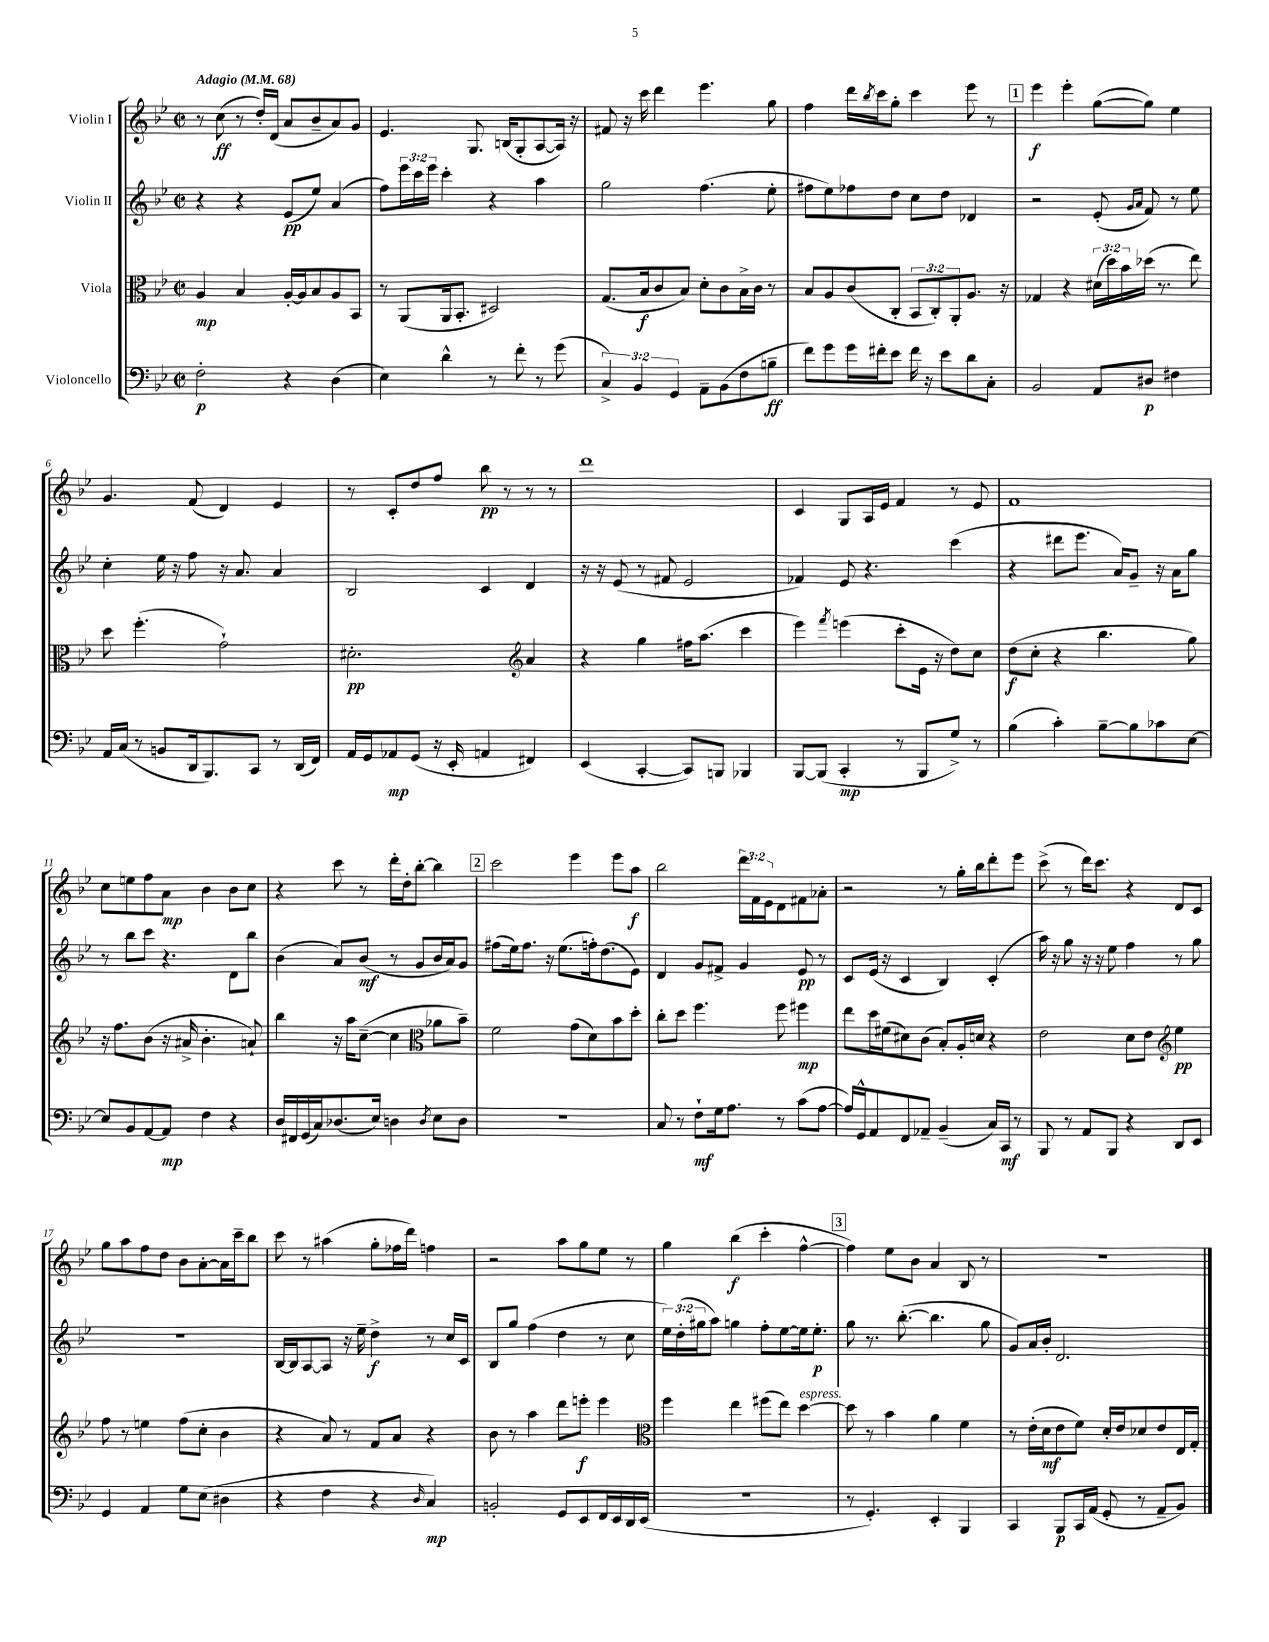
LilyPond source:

<<
\new StaffGroup <<
\new Staff = "s0" \with { instrumentName = "Violin I" } {
    \clef treble \key bes \major \defaultTimeSignature \time 2/2 \override Staff.TupletNumber.text = #tuplet-number::calc-fraction-text \tempo "Adagio" 4 = 68
    r8 c''8\ff( r8 d''16-.) d'16( a'8 bes'8-- a'8) g'8 |
    ees'4. g8. b16( g8-. a8~ a16) r16 |
    fis'8 r16 c'''16 d'''4 ees'''4. g''8 |
    f''4 d'''16 \acciaccatura { bes''8 } c'''16 g''8-. c'''4 ees'''8 r8 |
    \mark \markup { \box "1" } ees'''4\f ees'''4-. g''8~( g''8) ees''4 |
    g'4. f'8( d'4) ees'4 |
    r8 c'8-. d''8 f''8 bes''8\pp r8 r8 r8 |
    d'''1 |
    c'4 g8 a16 ees'16 f'4 r8 ees'8 |
    f'1 |
    c''8 e''8 f''8 a'8\mp bes'4 bes'8 c''8 |
    r4 c'''8 r8 d'''16-. d''16-. bes''8~-. bes''4 |
    \mark \markup { \box "2" } c'''2 ees'''4 ees'''8 a''8\f |
    bes''2 \tuplet 3/2 { d'''16 f'16 ees'16 } d'8 fis'8 aes'8-. |
    r2 r8 g''16-. bes''16 d'''8-. ees'''8 |
    c'''8->( r8 d'''16) c'''8. r4 d'8 c'8 |
    g''8 a''8 f''8 d''8 bes'8 a'8~-. a'16 c'''16-- bes''8 |
    c'''8 r8 ais''4( g''8-. fes''16 d'''16) f''4 |
    r2 a''8 g''8 ees''8 r8 |
    g''4 bes''4\f( c'''4-. f''4~-^ |
    \mark \markup { \box "3" } f''4) ees''8 bes'8 a'4 bes8 r8 |
    r1 \bar "|." |
}
\new Staff = "s1" \with { instrumentName = "Violin II" } {
    \clef treble \key bes \major \defaultTimeSignature \time 2/2 \override Staff.TupletNumber.text = #tuplet-number::calc-fraction-text
    r4 r4 ees'8\pp( ees''8) a'4( |
    f''8) \tuplet 3/2 { ees'''16 c'''16 ees'''16 } c'''4-. r4 a''4 |
    g''2 f''4.( ees''8-. |
    fis''8 ees''8) fes''8 d''8 c''8 d''8 des'4 |
    \mark \markup { \box "1" } r2 ees'8-.( \grace { g'16 a'16 } f'8) r8 ees''8 |
    c''4-. ees''16 r16 f''8 r16 a'8. a'4 |
    bes2 c'4 d'4 |
    r16 r16 ees'8( r8 fis'8 ees'2 |
    fes'4) ees'8 r4. c'''4( |
    r4 dis'''8 ees'''8. a'16) g'8-- r16 a'16 g''8 |
    r8 bes''8 c'''8 r4. d'8 bes''8 |
    bes'4( a'8) bes'8\mf( r8 g'8 bes'16 a'16) g'8 |
    \mark \markup { \box "2" } fis''8( ees''16) fis''8. r16 ees''8.( f''16-.) d''8.( ees'8) |
    d'4 g'8 fis'8-> g'4 ees'8\pp r8 |
    c'8 ees'16( r16 c'4 bes4) c'4-.( |
    a''16) r16 g''8 r16 r16 ees''8 f''4 r8 g''8 |
    r1 |
    bes16~ bes16 a8~ a8 r16 ees''16-- d''4->\f r8 c''16 c'16 |
    bes8 g''8 f''4( d''4 r8 c''8 |
    \tuplet 3/2 { ees''16) d''16-.( gis''16 } a''8) g''4 f''8-. ees''8~ ees''16 ees''8.-.\p |
    \mark \markup { \box "3" } g''8 r8. bes''8.~-.( bes''4. g''8 |
    g'8) a'16 bes'16-. d'2. \bar "|." |
}
\new Staff = "s2" \with { instrumentName = "Viola" } {
    \clef alto \key bes \major \defaultTimeSignature \time 2/2 \override Staff.TupletNumber.text = #tuplet-number::calc-fraction-text
    a4\mp bes4 a16~-. a16 bes8 a8 bes,8 |
    r8 a,8( a,16 bes,8.-. dis2) |
    g8.( bes16\f c'8 bes8) d'8-. c'8 bes16-> c'16 r8 |
    bes8 a8 c'8( c8-. \tuplet 3/2 { bes,8 c8-.) a,8-. } a8. r16 |
    \mark \markup { \box "1" } ges4 r4 \tuplet 3/2 { dis'16( d''16) bes'16 } des''16( r8. ees''8) |
    d''8 f''4.-.( g'2-!) |
    dis'2.-.\pp \clef treble a'4 |
    r4 g''4 fis''16 a''8.( c'''4 |
    ees'''4) \acciaccatura { f'''8 } e'''4( c'''8-. ees'16 r16 d''8) c''8 |
    d''8\f( c''8-. r4 bes''4. g''8) |
    r16 f''8. bes'8( r16 ais'16-> bes'4.-. a'8-!) |
    bes''4 r16 a''16 c''8~--( c''4 \clef alto aes'8 bes'8--) |
    \mark \markup { \box "2" } f'2 g'8( d'8) bes'8 d''8-. |
    c''8-. d''8 f''4. f''8 fis''4\mp |
    ees''8 d''16 fis'16( dis'8) c'8( bes8-.) a16-. d'16 r4 |
    ees'2 d'8 ees'8 \clef treble ees''4\pp |
    f''8 r8 e''4 f''8( c''8-. bes'4 |
    r4 a'8) r8 f'8 a'8 r4 |
    bes'8 r8 a''4 d'''8 e'''8-.\f e'''4 |
    \clef alto f''4 ees''4 fis''8( ees''8) d''4~^\markup { \italic "espress." } |
    \mark \markup { \box "3" } d''8 r8 bes'4 a'4 f'4 |
    r8 ees'16-.( d'16\mf ees'8 f'8) d'16-. ees'16 des'8 ees'8 ees16 g16-. \bar "|." |
}
\new Staff = "s3" \with { instrumentName = "Violoncello" } {
    \clef bass \key bes \major \defaultTimeSignature \time 2/2 \override Staff.TupletNumber.text = #tuplet-number::calc-fraction-text
    f2-.\p r4 d4( |
    ees4) d'4-^ r8 f'8-. r8 g'8( |
    \tuplet 3/2 { c4->) bes,4 g,4 } a,8-- bes,8( f8 b8--\ff |
    f'8) g'8 g'16 fis'16-. ees'8 fis'16 r16 ees'8 d'8 c8-. |
    \mark \markup { \box "1" } bes,2 a,8 dis8\p fis4 |
    a,16 c16( r8 b,8 d,16 bes,,8.) c,8 r8 d,16( f,16) |
    a,16 g,16 aes,8\mp g,8( r16 ees,16-. a,4 fis,4) |
    ees,4( c,4~-. c,8) b,,8 bes,,4 |
    bes,,8~ bes,,8( c,4-.\mp r8 bes,,8 g8->) r8 |
    bes4( c'4-.) bes8~-- bes8 ces'8 ees8~ |
    ees8 bes,8 a,8~ a,8\mp f4 r4 |
    d16 fis,16 g,16( c16) des8.( ees16) d4 \acciaccatura { d8 } ees8 d8 |
    \mark \markup { \box "2" } R1 |
    c8 r8 f8-!\mf g16 a8. r8 c'8( a8~ |
    a16) g,16-^ a,8 f,8 aes,8-- bes,4--( c16) c,16\mf r8 |
    bes,,8 r8 a,8 bes,,8 r4 d,8 ees,8 |
    g,4 a,4 g8 ees8( dis4 |
    r4 f4 r4 \grace { d16 } c4\mp) |
    b,2-. g,8 ees,8 f,16 ees,16 d,16 ees,16( |
    R1 |
    \mark \markup { \box "3" } r8 g,4.-.) ees,4-. bes,,4 |
    c,4 bes,,8\p c,16 a,16( g,8-. r8 a,8-- bes,8) \bar "|." |
}
>>
>>
